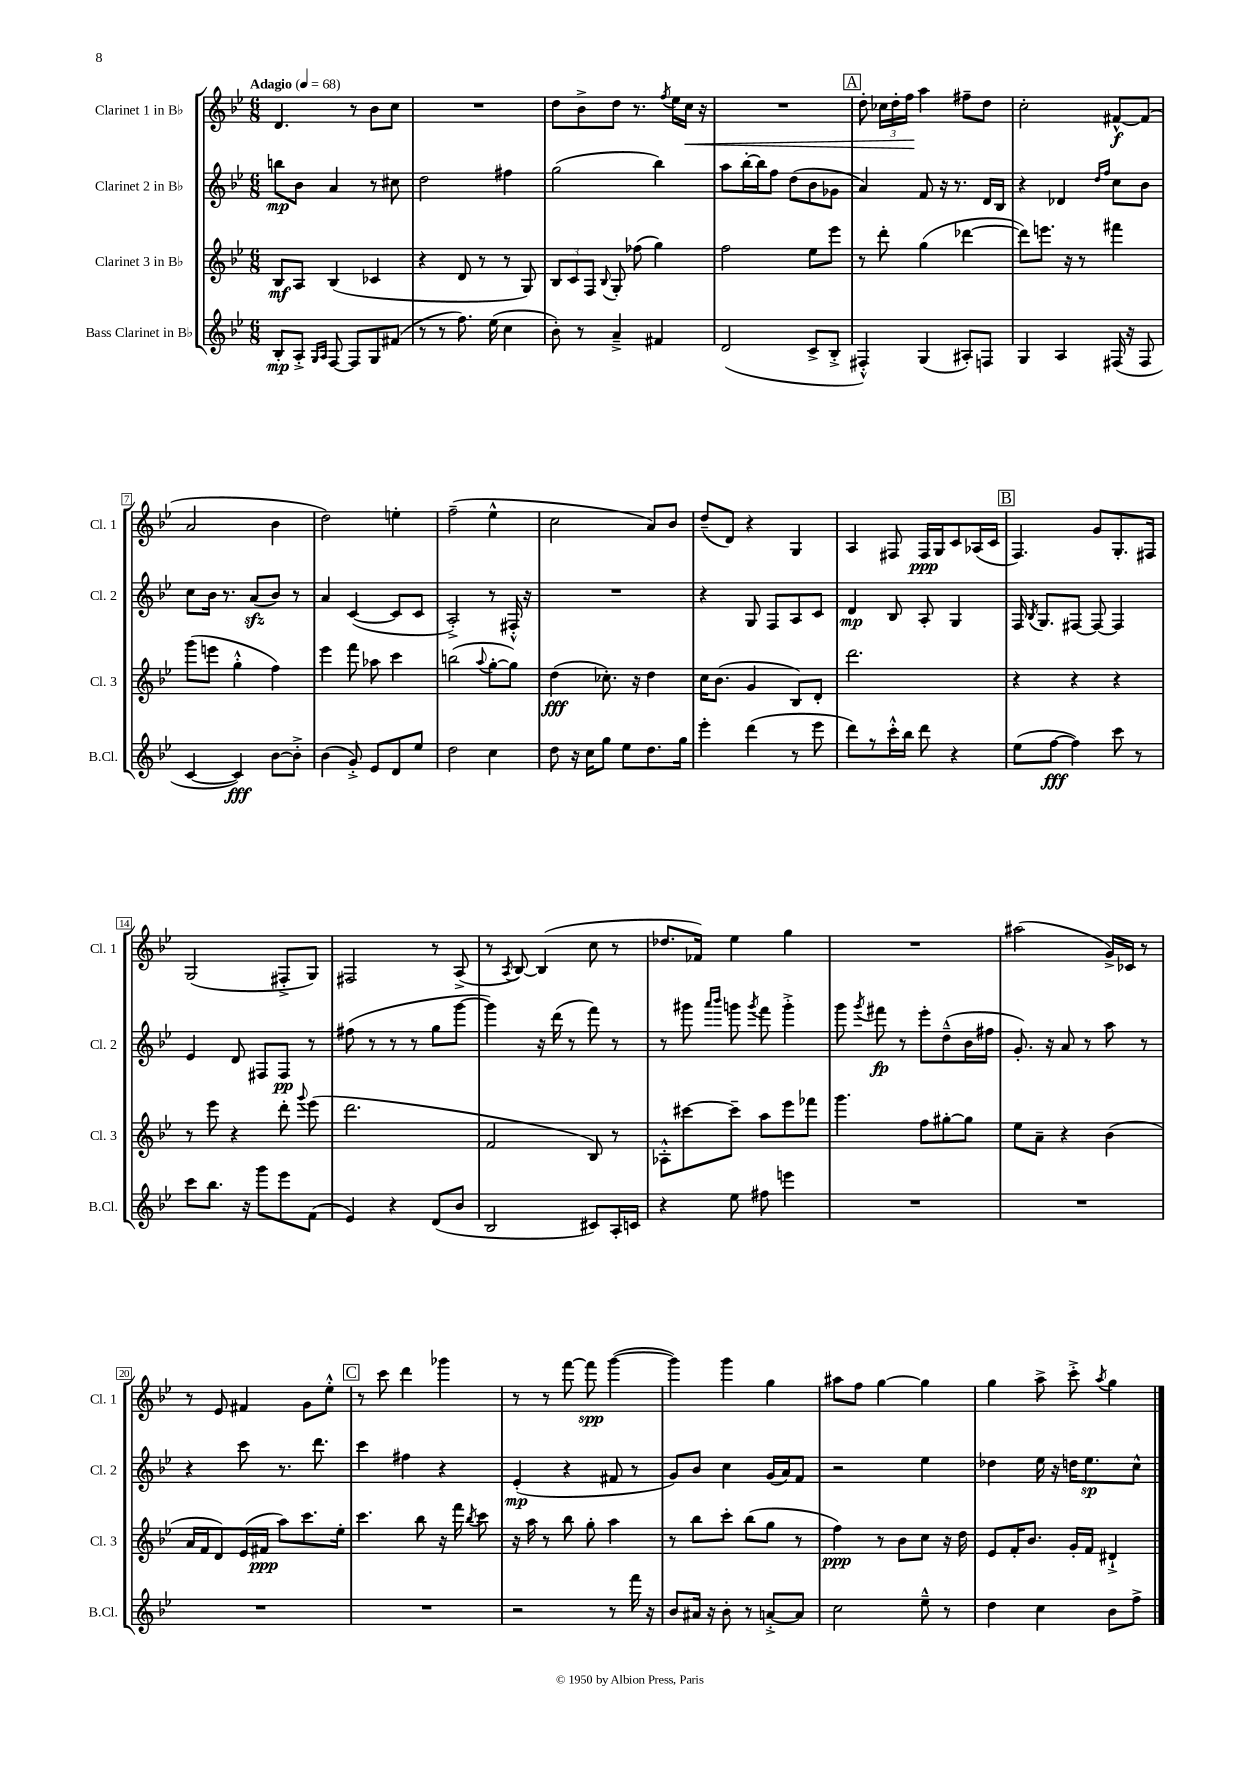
<<
\new StaffGroup <<
\new Staff = "s0" \with { instrumentName = "Clarinet 1 in Bb" shortInstrumentName = "Cl. 1" } {
    \clef treble \key bes \major \numericTimeSignature \time 6/8 \tempo "Adagio" 4 = 68
    \autoBeamOff d'4. r8 bes'8[ c''8] |
    R2. |
    d''8[ bes'8-> d''8] r8. \acciaccatura { f''8 } ees''16[ c''16]\< r16 |
    R2. |
    \mark \markup { \box "A" } d''8-. \tuplet 3/2 { ces''16[ d''16-. f''16]\! } a''4 fis''8[-- d''8] |
    c''2-. fis'8[~-^\f fis'8]( |
    a'2 bes'4 |
    d''2) e''4-. |
    f''2--( ees''4-^ |
    c''2 a'8[) bes'8] |
    d''8[--( d'8]) r4 g4 |
    a4 fis8 fis16[\ppp g16 c'8 aes16( c'16] |
    \mark \markup { \box "B" } f4.) g'8[ g8.-. fis16] |
    g2( fis8[-.-> g8]) |
    fis2 r8 a8->( |
    r8 \acciaccatura { a8 } bes8~) bes4( c''8 r8 |
    des''8.[ fes'16]) ees''4 g''4 |
    R2. |
    ais''2( g'16[->) ces'16] r8 |
    r8 ees'8 fis'4 g'8[ ees''8]-.-^ |
    \mark \markup { \box "C" } r8 c'''8 d'''4 ges'''4 |
    r8 r8 f'''8~ f'''8\spp g'''4~( |
    g'''4) g'''4 g''4 |
    ais''8[ f''8] g''4~ g''4 |
    g''4 a''8-> c'''8-.-> \acciaccatura { a''8 } g''4 \bar "|." |
}
\new Staff = "s1" \with { instrumentName = "Clarinet 2 in Bb" shortInstrumentName = "Cl. 2" } {
    \clef treble \key bes \major \numericTimeSignature \time 6/8
    \autoBeamOff b''8[\mp bes'8] a'4 r8 cis''8 |
    d''2 fis''4 |
    g''2( bes''4) |
    a''8[ bes''16~-. bes''16 f''8] d''8[( bes'8 ges'8] |
    \mark \markup { \box "A" } a'4) f'8 r16 r8. d'16[ bes16] |
    r4 des'4 \grace { d''16[ f''16] } c''8[ bes'8] |
    c''8[ bes'16] r8. a'8[\sfz( bes'8]) r8 |
    a'4 c'4~( c'8[ c'8] |
    a2-.->) r8 fis16-.-^ r16 |
    R2. |
    r4 g8 f8[ a8 c'8] |
    d'4\mp bes8 a8-. g4 |
    \mark \markup { \box "B" } f16 \acciaccatura { bes8 } g8.[ fis8]~ fis8~ fis4 |
    ees'4 d'8 fis8[ fis8]\pp r8 |
    fis''8( r8 r8 r8 g''8[ g'''8]~ |
    g'''4) r16 d'''16( r8 f'''8) r8 |
    r8 gis'''8 \grace { a'''16[ bes'''16] } g'''8 \acciaccatura { g'''8 } f'''8 g'''4-.-> |
    g'''8 \acciaccatura { g'''8 } fis'''8\fp r8 ees'''8[-. d''8---^( bes'16 fis''16] |
    g'8.-.) r16 a'8 r8 a''8 r8 |
    r4 c'''8 r8. d'''8. |
    \mark \markup { \box "C" } c'''4 fis''4 r4 |
    ees'4-.\mp( r4 fis'8 r8 |
    g'8[) bes'8] c''4 g'16[( a'16) f'8] |
    r2 ees''4 |
    des''4 ees''16 r16 d''16[ ees''8.\sp c''8]-^ \bar "|." |
}
\new Staff = "s2" \with { instrumentName = "Clarinet 3 in Bb" shortInstrumentName = "Cl. 3" } {
    \clef treble \key bes \major \numericTimeSignature \time 6/8
    \autoBeamOff bes8[\mf a8] bes4( ces'4 |
    r4 d'8 r8 r8 g8) |
    \tuplet 3/2 { bes8[ c'8 f8] } \appoggiatura { bes8 } g8-. fes''8( g''4) |
    f''2 ees''8[ ees'''8] |
    \mark \markup { \box "A" } r8 d'''8-. g''4( des'''4~ |
    des'''8[) e'''8.] r16 r8 fis'''4 |
    g'''8[( e'''8] g''4-.-^ f''4) |
    ees'''4 f'''8 aes''8 c'''4 |
    b''2( \appoggiatura { a''8 } g''8[~-. g''8]) |
    d''4\fff( ces''8.-.) r16 d''4 |
    c''16[ bes'8.]( g'4 bes8[) d'8]-. |
    d'''2. |
    \mark \markup { \box "B" } r4 r4 r4 |
    r8 ees'''8 r4 d'''8-. \appoggiatura { g'''8 } ees'''8( |
    d'''2. |
    f'2 bes8) r8 |
    aes8[-.-^ cis'''8~ cis'''8]-- a''8[ ees'''8 fes'''8] |
    g'''4. f''8[ gis''8~-. gis''8] |
    ees''8[ a'8]-- r4 bes'4( |
    a'16[ f'16 d'8) ees'16( fis'16]\ppp a''8[) c'''8. ees''16]-. |
    \mark \markup { \box "C" } c'''4. bes''8 r16 f'''16 \acciaccatura { bes''8 } c'''8 |
    r16 a''16 r8 bes''8 g''8-. a''4 |
    r8 bes''8[ c'''8]-. bes''8[( g''8] r8 |
    f''4\ppp) r8 bes'8[ c''8] r16 d''16 |
    ees'8[ f'16-. bes'8.] g'16[-. f'16] dis'4-!-> \bar "|." |
}
\new Staff = "s3" \with { instrumentName = "Bass Clarinet in Bb" shortInstrumentName = "B.Cl." } {
    \clef treble \key bes \major \numericTimeSignature \time 6/8
    \autoBeamOff bes8[-.\mp a8]-.-> \grace { g16[ a16] } f8~ f8[ g8 fis'8]( |
    r8 r8 f''8.) ees''16( c''4 |
    bes'8-.) r8 a'4---> fis'4 |
    d'2( c'8[-> bes8]-.-> |
    \mark \markup { \box "A" } fis4-.-^) g4( ais8[-.) f8] |
    g4 a4 fis16( r16 fis8 |
    c'4~ c'4\fff) bes'8[~ bes'8]-.-> |
    bes'4( g'8-.->) ees'8[ d'8 ees''8] |
    d''2 c''4 |
    d''8 r16 c''16[ g''8] ees''8[ d''8. g''16] |
    ees'''4-. d'''4( r8 ees'''8 |
    d'''8[) r8 c'''16-.-^ bes''16] d'''8 r4 |
    \mark \markup { \box "B" } ees''8[( f''8]~\fff f''4) c'''8 r8 |
    c'''8[ bes''8.] r16 g'''8[ ees'''8 f'8]( |
    ees'4) r4 d'8[( bes'8] |
    bes2 cis'8[) a16-. c'16] |
    r4 ees''8 fis''8 e'''4 |
    R2. |
    R2. |
    R2. |
    \mark \markup { \box "C" } R2. |
    r2 r8 f'''16 r16 |
    bes'8[ ais'16] r16 bes'8-. r8 a'8[~-.-> a'8] |
    c''2 ees''8---^ r8 |
    d''4 c''4 bes'8[ f''8]-> \bar "|." |
}
>>
>>
\layout { \context { \Score \override BarNumber.stencil = #(make-stencil-boxer 0.1 0.3 ly:text-interface::print) } }
